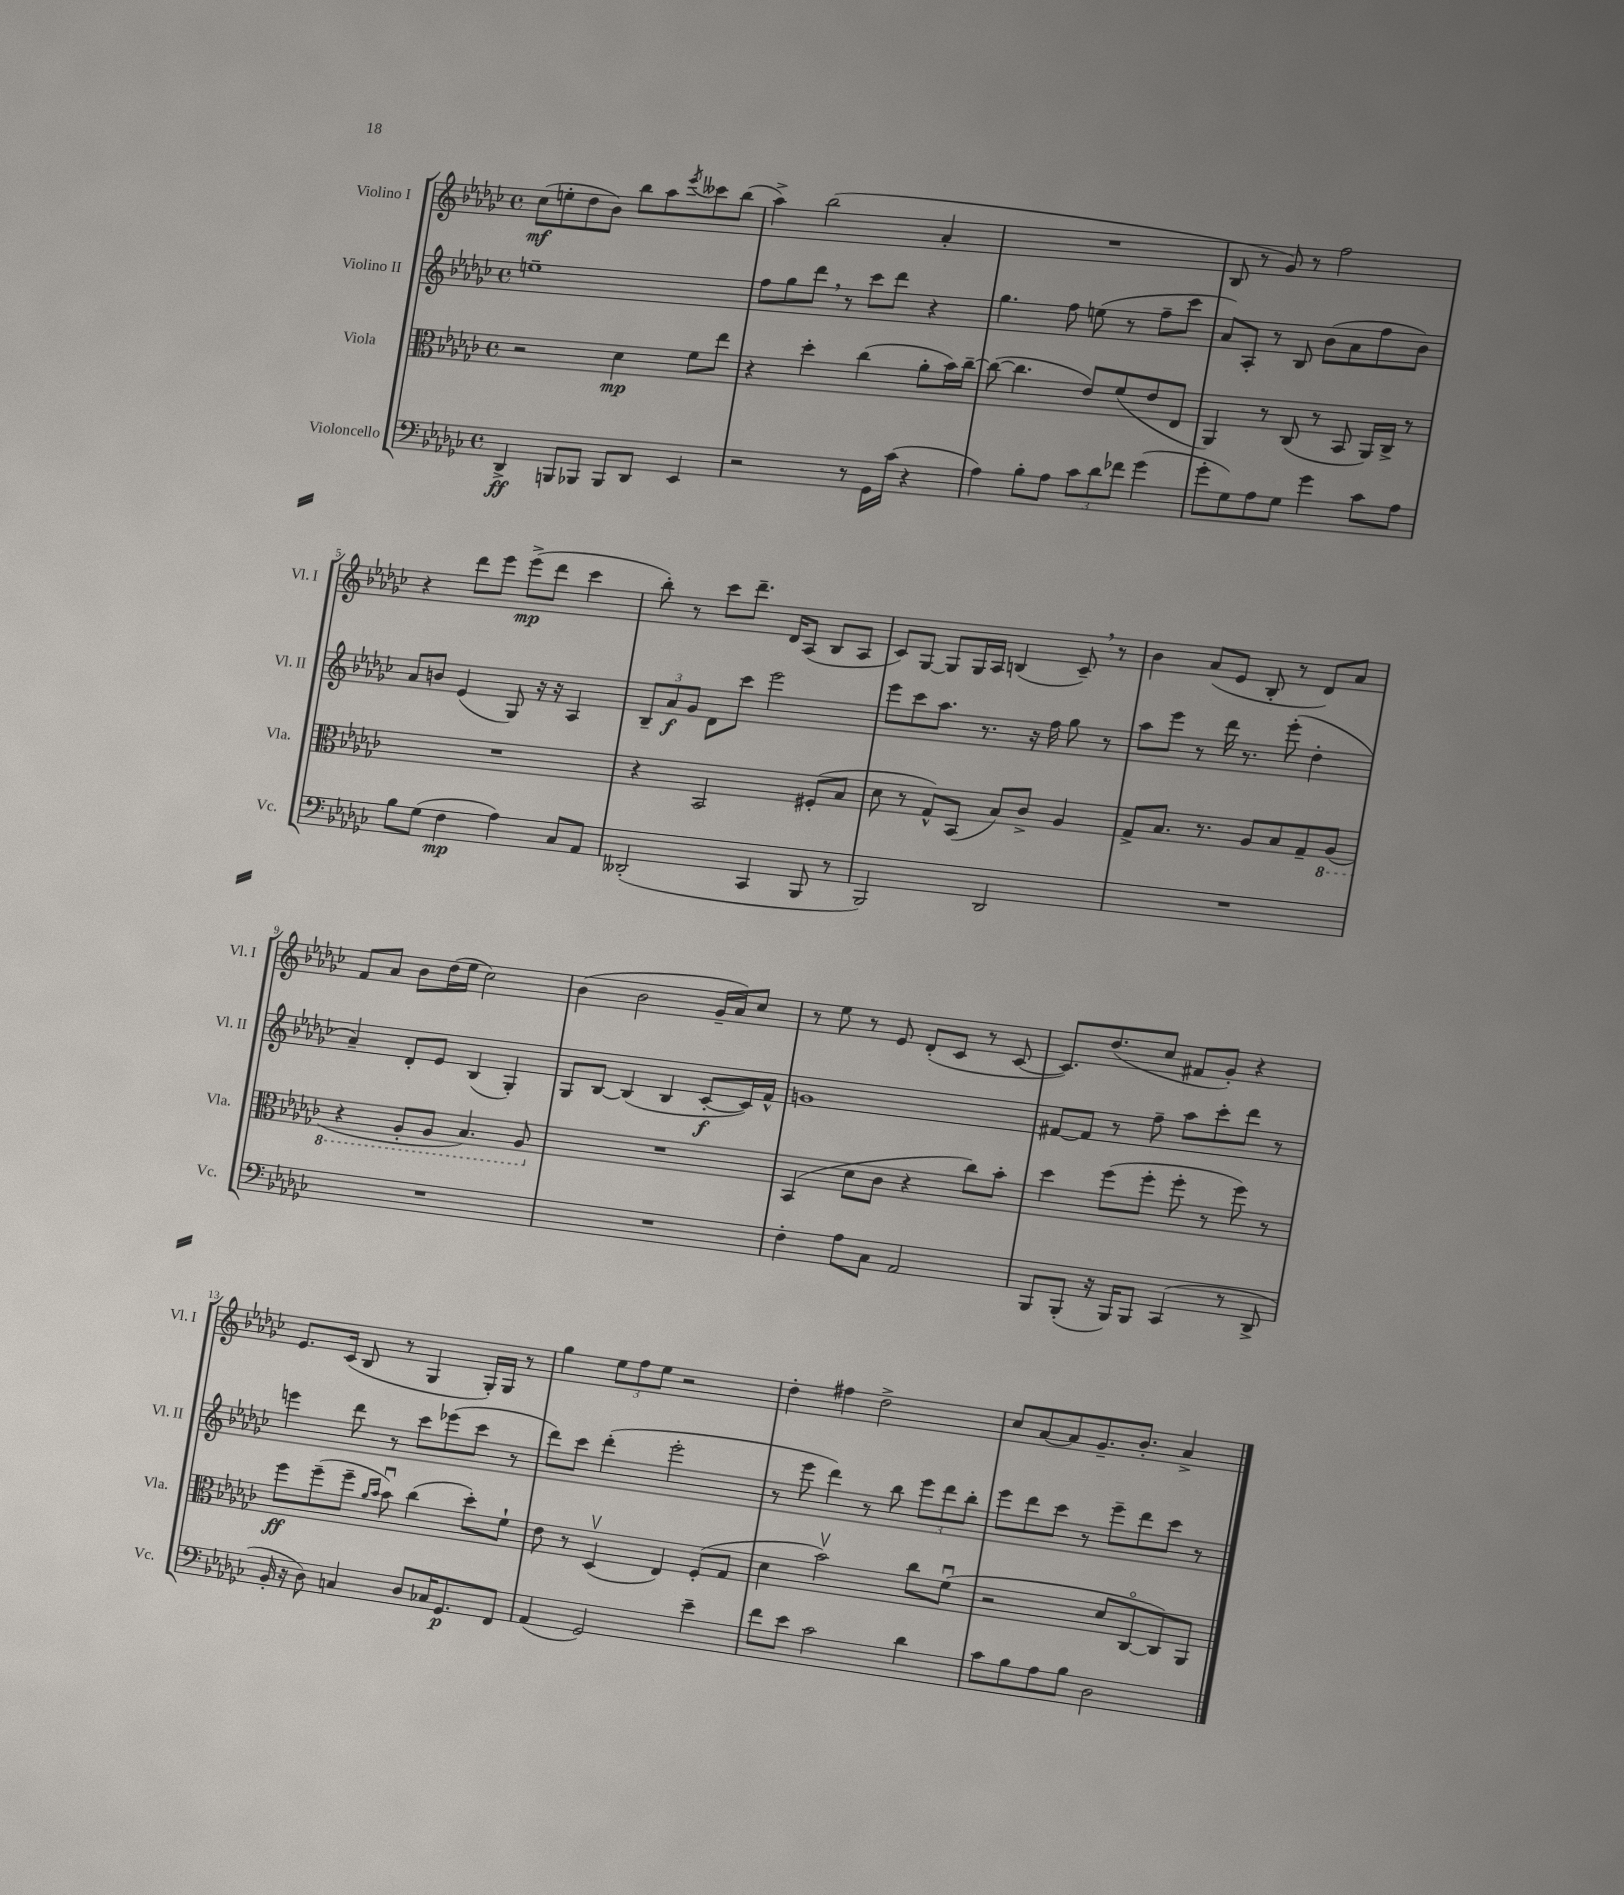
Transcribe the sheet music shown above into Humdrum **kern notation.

**kern	**dynam	**kern	**dynam	**kern	**dynam	**kern	**dynam
*part4	*part4	*part3	*part3	*part2	*part2	*part1	*part1
*staff4	*staff4	*staff3	*staff3	*staff2	*staff2	*staff1	*staff1
*I"Violoncello	*	*I"Viola	*	*I"Violino II	*	*I"Violino I	*
*I'Vc.	*	*I'Vla.	*	*I'Vl. II	*	*I'Vl. I	*
*clefF4	*	*clefC3	*	*clefG2	*	*clefG2	*
*k[b-e-a-d-g-c-]	*	*k[b-e-a-d-g-c-]	*	*k[b-e-a-d-g-c-]	*	*k[b-e-a-d-g-c-]	*
*M4/4	*	*M4/4	*	*M4/4	*	*M4/4	*
*met(c)	*	*met(c)	*	*met(c)	*	*met(c)	*
=1	=1	=1	=1	=1	=1	=1	=1
4DD-^/	ff	2r	.	1een~	.	(8cc-\L	mf
.	.	.	.	.	.	8een'\	.
8BBBn/L	.	.	.	.	.	8dd-\	.
8BBB-X/J	.	.	.	.	.	8b-\J)	.
8BBB-/L	.	4d-\	mp	.	.	8bb-\L	.
8DD-/J	.	.	.	.	.	8aa-\	.
.	.	.	.	.	.	8qeee-/	.
4EE-/	.	8f\L	.	.	.	8ccc--X\	.
.	.	8ee-\J	.	.	.	(8bb-\J	.
=2	=2	=2	=2	=2	=2	=2	=2
2r	.	4r	.	8ff\L	.	4aa-^\)	.
.	.	.	.	8gg-\	.	.	.
.	.	4dd-'\	.	8ddd-,\J	.	(2bb-\	.
.	.	.	.	8r	.	.	.
8r	.	(4cc-\	.	8ccc-\L	.	.	.
16GG-\LL	.	.	.	8ddd-\J	.	.	.
(16c-\JJ	.	.	.	.	.	.	.
4r	.	8a-'\L	.	4r	.	4a-'/	.
.	.	16b-\L)	.	.	.	.	.
.	.	[16cc-~\JJ	.	.	.	.	.
=3	=3	=3	=3	=3	=3	=3	=3
4A-\)	.	(8cc-\_	.	4.gg-\	.	1r	.
.	.	4.cc-\]	.	.	.	.	.
8B-'\L	.	.	.	.	.	.	.
8A-\J	.	.	.	8ff\	.	.	.
12c-\L	.	8e-/L)	.	(8een\	.	.	.
12d-\	.	.	.	.	.	.	.
.	.	(8f/	.	8r	.	.	.
12f-X\J	.	.	.	.	.	.	.
(4g-\	.	8e-/	.	8ff~\L	.	.	.
.	.	8E-/J	.	8ccc-\J	.	.	.
=4	=4	=4	=4	=4	=4	=4	=4
8g-'\L	.	4AA-/)	.	8a-/L)	.	8B-/	.
8G-\)	.	.	.	8A-'/J	.	8r	.
8A-\	.	8r	.	8r	.	8g-/)	.
8G-\J	.	(8C-/	.	8B-/	.	8r	.
4g-\	.	8r	.	(8b-\L	.	2ff\	.
.	.	8BB-/	.	8a-\	.	.	.
8c-\L	.	16AA-/LL)	.	8ff\	.	.	.
.	.	16C-^/JJ	.	.	.	.	.
8A-\J	.	8r	.	8b-\J)	.	.	.
!!LO:LB:g=z
=5	=5	=5	=5	=5	=5	=5	=5
8B-\L	.	1r	.	8a-/L	.	4r	.
(8G-\J	.	.	.	8bn/J	.	.	.
4F\	mp	.	.	(4e-/	.	8ddd-\L	.
.	.	.	.	.	.	8eee-\J	.
4A-\)	.	.	.	8G-/)	.	(8eee-^\L	mp
.	.	.	.	16r	.	8ddd-\J	.
.	.	.	.	16r	.	.	.
8C-/L	.	.	.	4A-/	.	4ccc-\	.
8AA-/J	.	.	.	.	.	.	.
=6	=6	=6	=6	=6	=6	=6	=6
(2DD--X'/	.	4r	.	12B-~/L	.	8bb-'\)	.
.	.	.	.	12a-/	f	.	.
.	.	.	.	.	.	8r	.
.	.	.	.	12g-/J	.	.	.
.	.	2BB-/	.	8d-\L	.	8ccc-\L	.
.	.	.	.	8ccc-\J	.	8.ddd-~\J	.
4CC-/	.	.	.	2eee-\	.	.	.
.	.	.	.	.	.	16d-/KL	.
.	.	.	.	.	.	(8A-/J	.
8BBB-/	.	(8F#X'/L	.	.	.	8B-/L	.
8r	.	8B-/J	.	.	.	8A-/J	.
=7	=7	=7	=7	=7	=7	=7	=7
2BBB-/)	.	8d-\	.	8eee-\L	.	8c-/L)	.
.	.	8r	.	8ccc-\	.	[8G-/J	.
.	.	8G-^^/L)	.	8.aa-\J	.	8G-/L]	.
.	.	(8BB-/J	.	.	.	16G-/L	.
.	.	.	.	8.r	.	16A-/JJ	.
2DD-/	.	8B-/L)	.	.	.	(4Bn/	.
.	.	8c-^/J	.	16r	.	.	.
.	.	.	.	16ff\	.	.	.
.	.	4A-/	.	8gg-\	.	8c-~,/)	.
.	.	.	.	8r	.	8r	.
=8	=8	=8	=8	=8	=8	=8	=8
1r	.	8G-^/L	.	8aa-\L	.	4b-\	.
.	.	8.B-/J	.	8eee-\J	.	.	.
.	.	.	.	8r	.	(8a-/L	.
.	.	8.r	.	.	.	.	.
.	.	.	.	16ddd-\	.	8e-/J	.
.	.	.	.	8.r	.	.	.
.	.	8A-/L	.	.	.	8B-'/	.
.	.	8B-/	.	(8eee-'\	.	8r	.
.	.	8G-~/	.	4dd-'\	.	8d-/L)	.
*	*	*8ba	*	*	*	*	*
.	.	(8AA-/J	.	.	.	8a-/J	.
!!LO:LB:g=z
=9	=9	=9	=9	=9	=9	=9	=9
1r	.	4r	.	4a-~/)	.	8f/L	.
.	.	.	.	.	.	8a-/J	.
.	.	8AA-'/L	.	8d-'/L	.	8b-\L	.
.	.	8AA-/J	.	8e-/J	.	(16dd-\L	.
.	.	.	.	.	.	16ee-\JJ	.
.	.	4.BB-/)	.	(4B-/	.	2cc-\)	.
.	.	.	.	4G-'/)	.	.	.
.	.	8AA-/	.	.	.	.	.
=10	=10	=10	=10	=10	=10	=10	=10
*	*	*X8ba	*	*	*	*	*
1r	.	1r	.	8G-/L	.	(4b-\	.
.	.	.	.	[8B-/J	.	.	.
.	.	.	.	(4B-/]	.	2b-\	.
.	.	.	.	4B-/	.	.	.
.	.	.	.	[8c-'/L	f	16g-~/LL	.
.	.	.	.	.	.	16a-/J)	.
.	.	.	.	16c-/L])	.	8cc-/J	.
.	.	.	.	16f^^/JJ	.	.	.
=11	=11	=11	=11	=11	=11	=11	=11
4F'\	.	(4BB-/	.	1gn	.	8r	.
.	.	.	.	.	.	8ee-\	.
8A-\L	.	8d-\L	.	.	.	8r	.
8C-\J	.	8c-\J	.	.	.	8e-/	.
2AA-/	.	4r	.	.	.	(8d-'/L	.
.	.	.	.	.	.	8c-/J	.
.	.	8cc-\L)	.	.	.	8r	.
.	.	8b-'\J	.	.	.	[8c-/	.
=12	=12	=12	=12	=12	=12	=12	=12
8BBB-/L	.	4dd-\	.	[8f#X/L	.	8.c-/L])	.
(8BBB-'/J	.	.	.	8f#/J]	.	.	.
.	.	.	.	.	.	(8.dd-/	.
16r	.	(8ff\L	.	8r	.	.	.
16BBB-/KL)	.	.	.	.	.	.	.
8BBB-/J	.	8ff'\J	.	8ff~\	.	8cc-/J	.
(4CC-/	.	8ff'\	.	8aa-\L	.	8f#X/L	.
.	.	8r	.	8ccc-'\	.	8g-'/J)	.
8r	.	8ff\)	.	8ddd-\J	.	4r	.
8DD-^/	.	8r	.	8r	.	.	.
!!LO:LB:g=z
=13	=13	=13	=13	=13	=13	=13	=13
16BB-'/	.	8ff\L	ff	4eeen\	.	8.e-/L	.
16r	.	.	.	.	.	.	.
8D-\)	.	(8ff~\	.	.	.	.	.
.	.	.	.	.	.	(16c-/Jk	.
4Cn/	.	8ff~\J	.	8ddd-\	.	8B-/	.
.	.	16qqa-/LL	.	.	.	.	.
.	.	16qqb-/JJ	.	.	.	.	.
.	.	8b-u\)	.	8r	.	8r	.
8D-/L	.	(4cc-\	.	8ccc-\L	.	4G-/	.
16C-X/K	.	.	.	(8eee-X\	.	.	.
8.GG-/	p	.	.	.	.	.	.
.	.	8dd-'\L)	.	8ccc-\J	.	16G-'/LL)	.
.	.	.	.	.	.	16G-/JJ	.
8FF/J	.	8f`\J	.	8r	.	8r	.
=14	=14	=14	=14	=14	=14	=14	=14
(4AA-/	.	8e-\	.	8ddd-\L)	.	4gg-\	.
.	.	8r	.	8ccc-\J	.	.	.
2GG-/)	.	(4D-v/	.	(4ddd-'\	.	12ee-\L	.
.	.	.	.	.	.	12ff\	.
.	.	.	.	.	.	12ee-\J	.
.	.	4E-/)	.	2eee-'\	.	2r	.
4e-~\	.	(8F'/L	.	.	.	.	.
.	.	8G-/J	.	.	.	.	.
=15	=15	=15	=15	=15	=15	=15	=15
8f\L	.	4d-\	.	8r	.	4dd-'\	.
8e-\J	.	.	.	8eee-\	.	.	.
2c-\	.	2b-v\)	.	4ddd-\)	.	4ff#X\	.
.	.	.	.	8r	.	2dd-^\	.
.	.	.	.	8bb-\	.	.	.
4d-\	.	8cc-\L	.	12eee-\L	.	.	.
.	.	.	.	12ddd-\	.	.	.
.	.	(8fu\J	.	.	.	.	.
.	.	.	.	12bb-'\J	.	.	.
=16	=16	=16	=16	=16	=16	=16	=16
8c-\L	.	2r	.	8eee-\L	.	8cc-/L	.
8B-\	.	.	.	8ddd-\	.	[8a-/	.
8A-\	.	.	.	8ccc-\J	.	8a-/]	.
8B-\J	.	.	.	8r	.	8.g-~/	.
2D-\	.	8d-/L	.	8eee-~\L	.	.	.
.	.	.	.	.	.	8.b-'/J	.
.	.	[8C-/	.	8ddd-\	.	.	.
.	.	8C-/])	.	8ccc-\J	.	4a-^/	.
.	.	8AA-/J	.	8r	.	.	.
==	==	==	==	==	==	==	==
*-	*-	*-	*-	*-	*-	*-	*-
